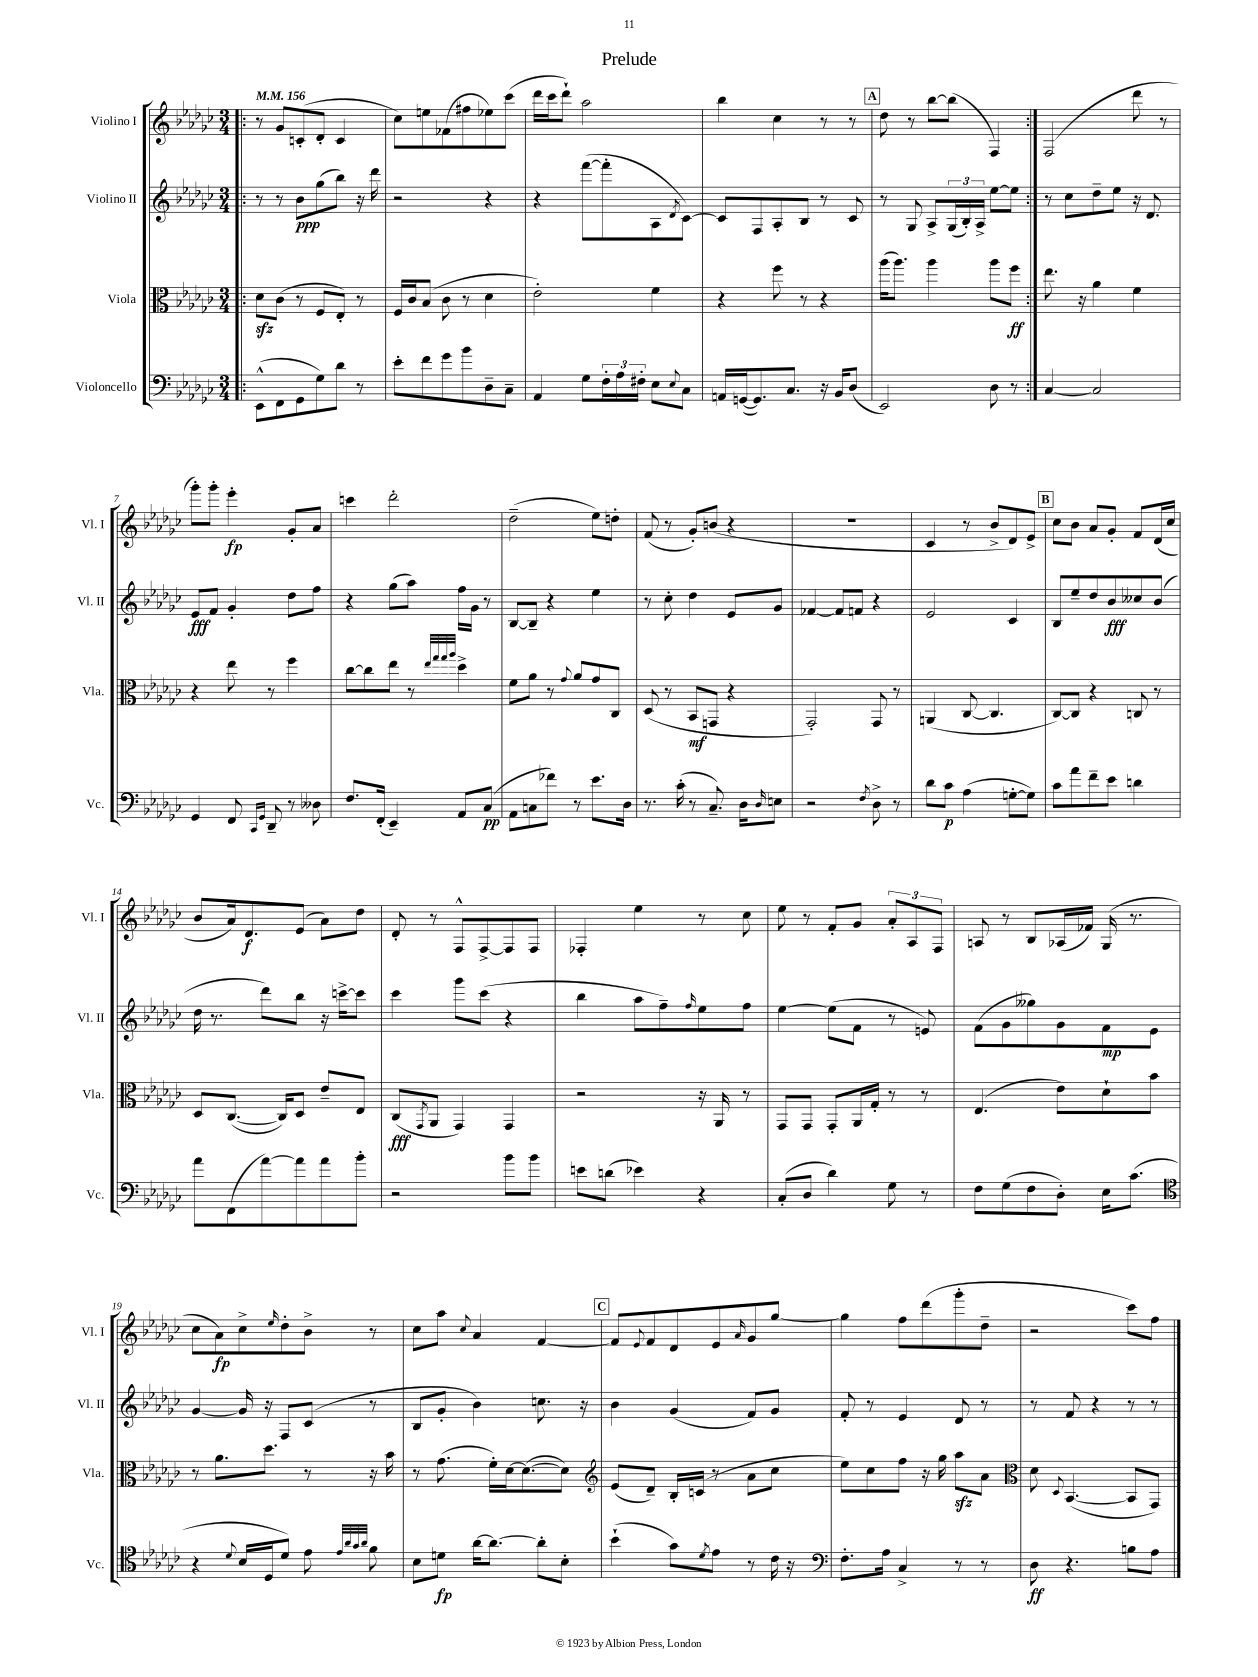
\header { title = "Prelude" }
<<
\new StaffGroup <<
\new Staff = "s0" \with { instrumentName = "Violino I" shortInstrumentName = "Vl. I" } {
    \clef treble \key ges \major \numericTimeSignature \time 3/4 \tempo 4 = 156
    \repeat volta 2 { \bar ".|:" r8 ges'8 c'8-.( des'8-. c'4 |
    ces''8) e''8 fes'8( fis''8 ees''8) ces'''8( |
    des'''16 ces'''16 des'''8-!) aes''2 |
    bes''4 ces''4 r8 r8 |
    \mark \markup { \box "A" } des''8 r8 bes''8~ bes''8( f4) | }
    f2( des'''8 r8 |
    ges'''8-.) ges'''8-. ees'''4-.\fp ges'8-. aes'8 |
    c'''4 des'''2-. |
    des''2--( ees''8) d''8-. |
    f'8( r8 ges'8-.) b'8( r4 |
    R2. |
    ces'4 r8 bes'8-> des'8) ees'8-> |
    \mark \markup { \box "B" } ces''8 bes'8 aes'8 ges'8-. f'8 des'16( ces''16 |
    bes'8 aes'16) des'8.\f ees'8( aes'8) des''8 |
    des'8-. r8 f8-^ f8~-> f8 f8 |
    fes4-. ees''4 r8 ces''8 |
    ees''8 r8 f'8-. ges'8 \tuplet 3/2 { aes'8-. aes8 f8 } |
    a8 r8 bes8 aes16( fes'16) ges16( r8. |
    ces''8 aes'8\fp) ces''8-> \grace { ees''16 } des''8-. bes'8-> r8 |
    ces''8 aes''8 \appoggiatura { ces''8 } aes'4 f'4~ |
    \mark \markup { \box "C" } f'8 \appoggiatura { ees'8 } f'8 des'8 ees'8 \grace { aes'16 } ges'8 ges''8~ |
    ges''4 f''8 des'''8( ges'''8-. des''8-- |
    r2 ces'''8) f''8 \bar "|." |
}
\new Staff = "s1" \with { instrumentName = "Violino II" shortInstrumentName = "Vl. II" } {
    \clef treble \key ges \major \numericTimeSignature \time 3/4
    \repeat volta 2 { \bar ".|:" r8 r8 bes'8\ppp ges''8( bes''8) r16 des'''16 |
    r2 r4 |
    r4 f'''8~( f'''8-. aes8 \acciaccatura { des'8 } ces'8~) |
    ces'8 f8 aes8-. bes8 r8 ces'8 |
    \mark \markup { \box "A" } r8 ges8 aes8-> \tuplet 3/2 { ges16( bes16-.) aes16-> } ees''8~ ees''8 | }
    r8 ces''8 des''8-- ees''8 r16 des'8. |
    ees'8\fff f'8 ges'4-. des''8 f''8 |
    r4 ges''8( aes''8) f''16 ges'16 r8 |
    bes8~ bes8-- r4 ees''4 |
    r8 ces''8-. des''4 ees'8 ges'8 |
    fes'4~ fes'8 f'8 r4 |
    ees'2 ces'4 |
    \mark \markup { \box "B" } bes8 ees''8-- des''8 bes'8\fff ceses''8 bes'8( |
    des''16 r8. des'''8) bes''8 r16 c'''16~-> c'''8 |
    ces'''4 ges'''8 ces'''8( r4 |
    bes''4 aes''8 f''8--) \grace { f''16 } ees''8 f''8 |
    ees''4~ ees''8( f'8 r8 e'8) |
    f'8( ges'8 geses''8) ges'8 f'8\mp ees'8 |
    ges'4~ ges'16 r16 f8 ces'8( r8 |
    bes8 ges'8-. bes'4) c''8. r16 |
    \mark \markup { \box "C" } bes'4 ges'4( f'8) ges'8 |
    f'8-. r8 ees'4 des'8 r8 |
    r8 f'8 r4 r8 r8 \bar "|." |
}
\new Staff = "s2" \with { instrumentName = "Viola" shortInstrumentName = "Vla." } {
    \clef alto \key ges \major \numericTimeSignature \time 3/4
    \repeat volta 2 { \bar ".|:" des'8\sfz ces'8( r8 f8 ees8-.) r8 |
    f16 ces'16 bes8( ces'8 r8 des'4 |
    ees'2-.) f'4 |
    r4 f''8 r8 r4 |
    \mark \markup { \box "A" } aes''16( aes''8.) aes''4 aes''8 f''8\ff | }
    ees''8. r16 aes'4 f'4 |
    r4 ees''8 r8 f''4 |
    ces''8~ ces''8 ees''8 r8 \grace { ees''32 ges''32 ges''32 aes''32 } des''4-> |
    f'8 aes'8 r8 \appoggiatura { ges'8 } aes'8 ges'8 ces8 |
    des8( r8 bes,8\mf g,8 r4 |
    ges,2-.) ges,8 r8 |
    a,4( ces8~ ces4. |
    \mark \markup { \box "B" } ces8~) ces8 r4 c8 r8 |
    des8 ces8.~( ces16) des8 ees'8-- ees8 |
    ces8\fff( \acciaccatura { ges,8 } aes,8 ges,4) ges,4 |
    r2 r16 aes,16 r8 |
    ges,8 ges,8 ges,8-. aes,16 ges16-. r8 r8 |
    ees4.( ees'8) des'8-! bes'8 |
    r8 aes'8. des''8. r8 r16 bes'16 |
    r8 ges'8.( f'16-.) des'16~ des'8.~( des'8) |
    \mark \markup { \box "C" } \clef treble ees'8( des'8--) bes16-. c'16( r8 aes'8 ces''8 |
    ees''8) ces''8 f''8 r16 ges''16 aes''8\sfz aes'8 |
    \clef alto des'8 \appoggiatura { des8 } bes,4.~( bes,8 ges,8) \bar "|." |
}
\new Staff = "s3" \with { instrumentName = "Violoncello" shortInstrumentName = "Vc." } {
    \clef bass \key ges \major \numericTimeSignature \time 3/4
    \repeat volta 2 { \bar ".|:" ees,8-^( f,8 ges,8 ges8) des'8 r8 |
    ees'8-. f'8 ges'8 bes'8 des8-- ces8-- |
    aes,4 ges8 \tuplet 3/2 { f16-. aes16 fis16-. } ees8 \appoggiatura { ees8 } ces8 |
    a,16 g,16~( g,8.) ces8. r16 bes,16 des8( |
    \mark \markup { \box "A" } ees,2) des8 r8 | }
    ces4~ ces2 |
    ges,4 f,8 \grace { ces,16 ges,16 } des,8-- r8 deses8 |
    f8. f,16-.( ees,4--) aes,8 ces8\pp( |
    aes,8 c8 fes'8) r8 ees'8. des16 |
    r8. ces'16-.( r8 ces8.--) des16 \grace { des16 } e8 |
    r2 \acciaccatura { f8 } des8-> r8 |
    des'8 ces'8\p aes4( g8~-. g8) |
    \mark \markup { \box "B" } ces'8 aes'8 f'8-- ees'8 d'4 |
    aes'8 f,8( aes'8~) aes'8 aes'8 bes'8-. |
    r2 bes'8 bes'8 |
    e'8 d'8( ees'4) r4 |
    ces8-.( des8 des'4) ges8 r8 |
    f8 ges8( f8 des8-.) ees16 ces'8.( |
    \clef tenor r4 \appoggiatura { des'8 } bes16 des16 des'8) ees'8 \grace { ees'32 aes'32 ges'32 aes'32 } f'8 |
    bes8 d'8\fp aes'16~ aes'8.~ aes'8-. bes8-. |
    \mark \markup { \box "C" } bes'4-!( ges'8) \acciaccatura { des'8 } ees'8 r8 ces'16 r16 |
    \clef bass f8.-. aes16 ces4-> r8 r8 |
    des8\ff r4. b8 aes8 \bar "|." |
}
>>
>>
